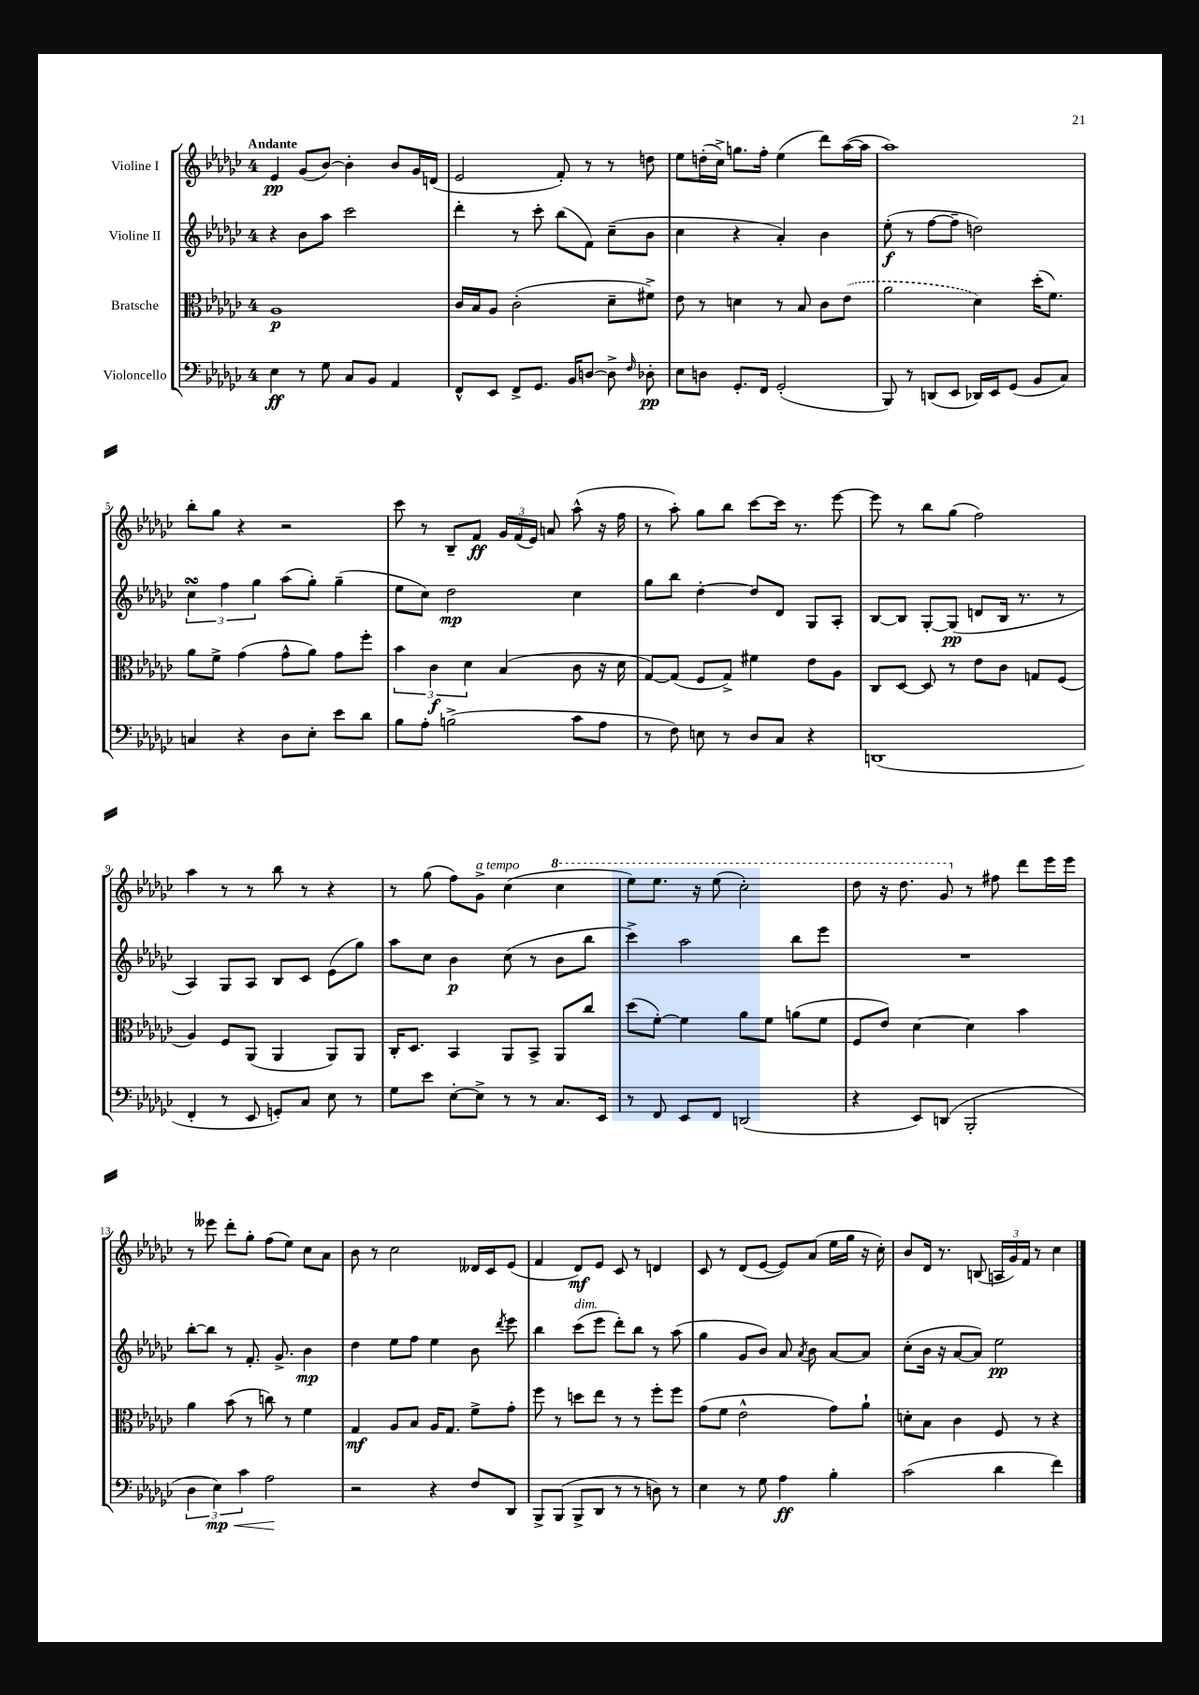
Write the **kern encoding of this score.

**kern	**kern	**kern	**kern
*staff4	*staff3	*staff2	*staff1
*clefF4	*clefC3	*clefG2	*clefG2
*k[b-e-a-d-g-c-]	*k[b-e-a-d-g-c-]	*k[b-e-a-d-g-c-]	*k[b-e-a-d-g-c-]
*M4/4	*M4/4	*M4/4	*M4/4
4E-\	1A-	4r	4e-/
8r	.	8b-\L	(8g-/L
8G-\	.	8aa-\J	[8b-/J)
8C-/L	.	2ccc-\	4b-'\]
8BB-/J	.	.	.
4AA-/	.	.	8b-/L
.	.	.	16g-/L
.	.	.	(16d/JJ
=	=	=	=
8FF^^/L	16c-/LL	4ddd-'\	2e-/
.	16B-/J	.	.
8EE-/J	8A-/J	.	.
8FF^/L	(2c-'\	8r	.
8.GG-/J	.	8ccc-'\	.
.	.	(8bb-\L	8f'/)
16BB-/LK	.	.	.
[8D/J	.	8f\J)	8r
8D^\]	8d-~\L	(8cc-~\L	8r
16qqF/	.	.	.
8D-'\	8f#^\J)	8b-\J	8dd\
=	=	=	=
8E-\L	8e-\	4cc-\	8ee-\L
8D\J	8r	.	(16dd'\L
.	.	.	16cc-^\JJ)
8.GG-'/L	4d\	4r	8.gg\L
16FF/Jk	.	.	16ff'\Jk
(2GG-'/	8r	4a-'/)	(4ee-\
.	8B-/	.	.
.	8c-\L	4b-\	8ddd-\L)
.	(8e-\J	.	([16aa-\L
.	.	.	16aa-\]JJ
=	=	=	=
8BBB-/)	2a-\	(8ee-'\	1aa-)
8r	.	8r	.
(8DD/L	.	[8ff\L	.
8EE-/J	.	8ff~\]J	.
16DD-/LL)	4d-\)	2dd\)	.
16EE-/J	.	.	.
(8GG-/J	.	.	.
8BB-/L	(16dd-'\LK	.	.
.	8.f\J)	.	.
8C-/J)	.	.	.
=	=	=	=
4C/	8a-\L	6cc-\	8bb-'\L
.	8f^\J	.	8gg-\J
.	.	6ff\	.
4r	(4g-\	.	4r
.	.	6gg-\	.
8D-\L	8g-^^\L	(8aa-\L	2r
8E-'\J	8a-\J)	8gg-'\J)	.
8e-\L	8g-\L	(4gg-~\	.
8d-\J	8ff'\J	.	.
=	=	=	=
8B-\L	6b-\	8ee-\L	8ccc-\
8A-'\J	.	8cc-\J)	8r
.	6c-\	.	.
(2B^\	.	2dd-\	8B-~/L
.	6d-\	.	.
.	.	.	8f/J
.	(4B-/	.	24g-/LL
.	.	.	(24f/
.	.	.	24e-/JJ)
.	.	.	8a/
8c-\L	8c-\	4cc-\	(8aa-^^\
8A-\J	16r	.	16r
.	16d-\	.	16ff\
=	=	=	=
8r	[8G-/L)	8gg-\L	8r
8F\)	(8G-/]J	8bb-\J	8aa-'\)
8E\	8F/L	[4dd-'\	8gg-\L
8r	8G-^/J)	.	8bb-\J
8D-/L	4f#\	8dd-/]L	[8ccc-\L
8C-/J	.	8d-/J	16ccc-\]Jk
.	.	.	8.r
4r	8e-\L	8G-/L	.
.	8A-\J	8A-'/J	[8eee-\
=	=	=	=
(1DD	8C-/L	[8B-/L	8eee-\]
.	[8D-/J	8B-/]J	8r
.	8D-/]	[8G-'/L	8bb-\L
.	8r	(8G-/]J	(8gg-\J
.	8e-\L	8d/L	2ff\)
.	8c-\J	16B-/Jk	.
.	.	8.r	.
.	8G/L	.	.
.	(8F/J	8r	.
=	=	=	=
4FF'/	4A-/)	4A-/)	4aa-\
8r	8F/L	8G-/L	8r
8EE-/	(8AA-/J	8A-/J	8r
8GG'/L)	4AA-/	8B-/L	8bb-\
8C-/J	.	8c-/J	8r
8E-\	8AA-/L)	(8e-\L	4r
8r	8AA-/J	8gg-\J)	.
=	=	=	=
8G-\L	16C-'/LK	8aa-\L	8r
.	8.D-/J	.	.
8e-\J	.	8cc-\J	(8gg-\
[8E-'\L	4BB-/	4b-\	8ff\L)
8E-^\]J	.	.	8g-^\J
8r	8AA-/L	(8cc-\	(4cc-\
8r	8BB-^/J	8r	.
8.C-/L	8AA-/L	8b-\L	4ccc-\
.	8cc-/J	8bb-\J	.
16EE-/Jk	.	.	.
=	=	=	=
8r	(8dd-\L	4ccc-^\)	8eee-\L)
8FF/	[8f'\J)	.	8.eee-\J
8EE-/L	4f\]	2aa-\	.
.	.	.	16r
8FF/J	.	.	(8eee-\
(2DD/	8a-\L	.	2ccc-'\)
.	8f\J	.	.
.	(8a\L	8bb-\L	.
.	8f\J	8eee-\J	.
=	=	=	=
4r	8F/L	1r	8ddd-\
.	8e-/J)	.	16r
.	.	.	8.ddd-\
8EE-/L)	[4d-\	.	.
(8DD/J	.	.	8gg-/
2BBB-'/	4d-\]	.	8r
.	.	.	8ff#\
.	4b-\	.	8ddd-\L
.	.	.	16eee-\L
.	.	.	16eee-\JJ
=	=	=	=
6D-\	4a-\	[8bb-'\L	8r
.	.	8bb-\]J	8eee--\
6E-\)	.	.	.
.	(8b-\	8r	8ddd-'\L
6c-\	.	.	.
.	8r	8.f'/	8gg-'\J
2A-\	8cc\)	.	(8ff\L
.	.	8.g-^/	.
.	8r	.	8ee-\J)
.	4f\	4b-\	8cc-\L
.	.	.	8a-\J
=	=	=	=
2r	4G-/	4dd-\	8b-\
.	.	.	8r
.	8A-/L	8ee-\L	2cc-\
.	8B-/J	8ff\J	.
4r	16A-/LK	4ee-\	.
.	8.G-/J	.	.
8F/L	8f^\L	8b-\	16d--/LL
.	.	.	16c-/J
.	.	8qddd-/	.
8DD-/J	8g-'\J	8eee-\	(8e-/J
=	=	=	=
8BBB-^/L	8ff\	4bb-\	4f/
(8BBB-/J	8r	.	.
8BBB-^/L	8dd\L	(8ccc-\L	8d-/L)
8DD-/J	8ee-\J	8eee-\J	8e-/J
8r	8r	8ddd-'\L)	8c-/
8r	8r	8bb-\J	8r
8D\)	8ff'\L	8r	4d/
8r	8ff\J	(8aa-\	.
=	=	=	=
4E-\	(8g-\L	4gg-\	8c-/
.	8f\J	.	8r
8r	2e-^^\	8g-/L	(8d-/L
8G-\	.	8b-/J)	[8e-/J
4A-\	.	8a-/	8e-/]L)
.	.	8qa-/	.
.	.	8b-\	(8a-/J
4B-'\	8g-\L)	[8a-/L	16ee-\LL
.	.	.	16gg-\JJ
.	8a-`\J	8a-/]J	16r
.	.	.	16cc-'\)
=	=	=	=
(2c-\	8d'\L	(8cc-'\L	8b-/L
.	8B-\J	16b-\Jk	16d-/Jk
.	.	16r	8.r
.	4c-\	[8a-/L	.
.	.	8a-/]J)	(8B/
4d-\	8F/	2ee-\	24A/LL
.	.	.	24g-/)
.	.	.	24f/JJ
.	8r	.	8r
4f\)	4r	.	4cc-\
==	==	==	==
*-	*-	*-	*-
